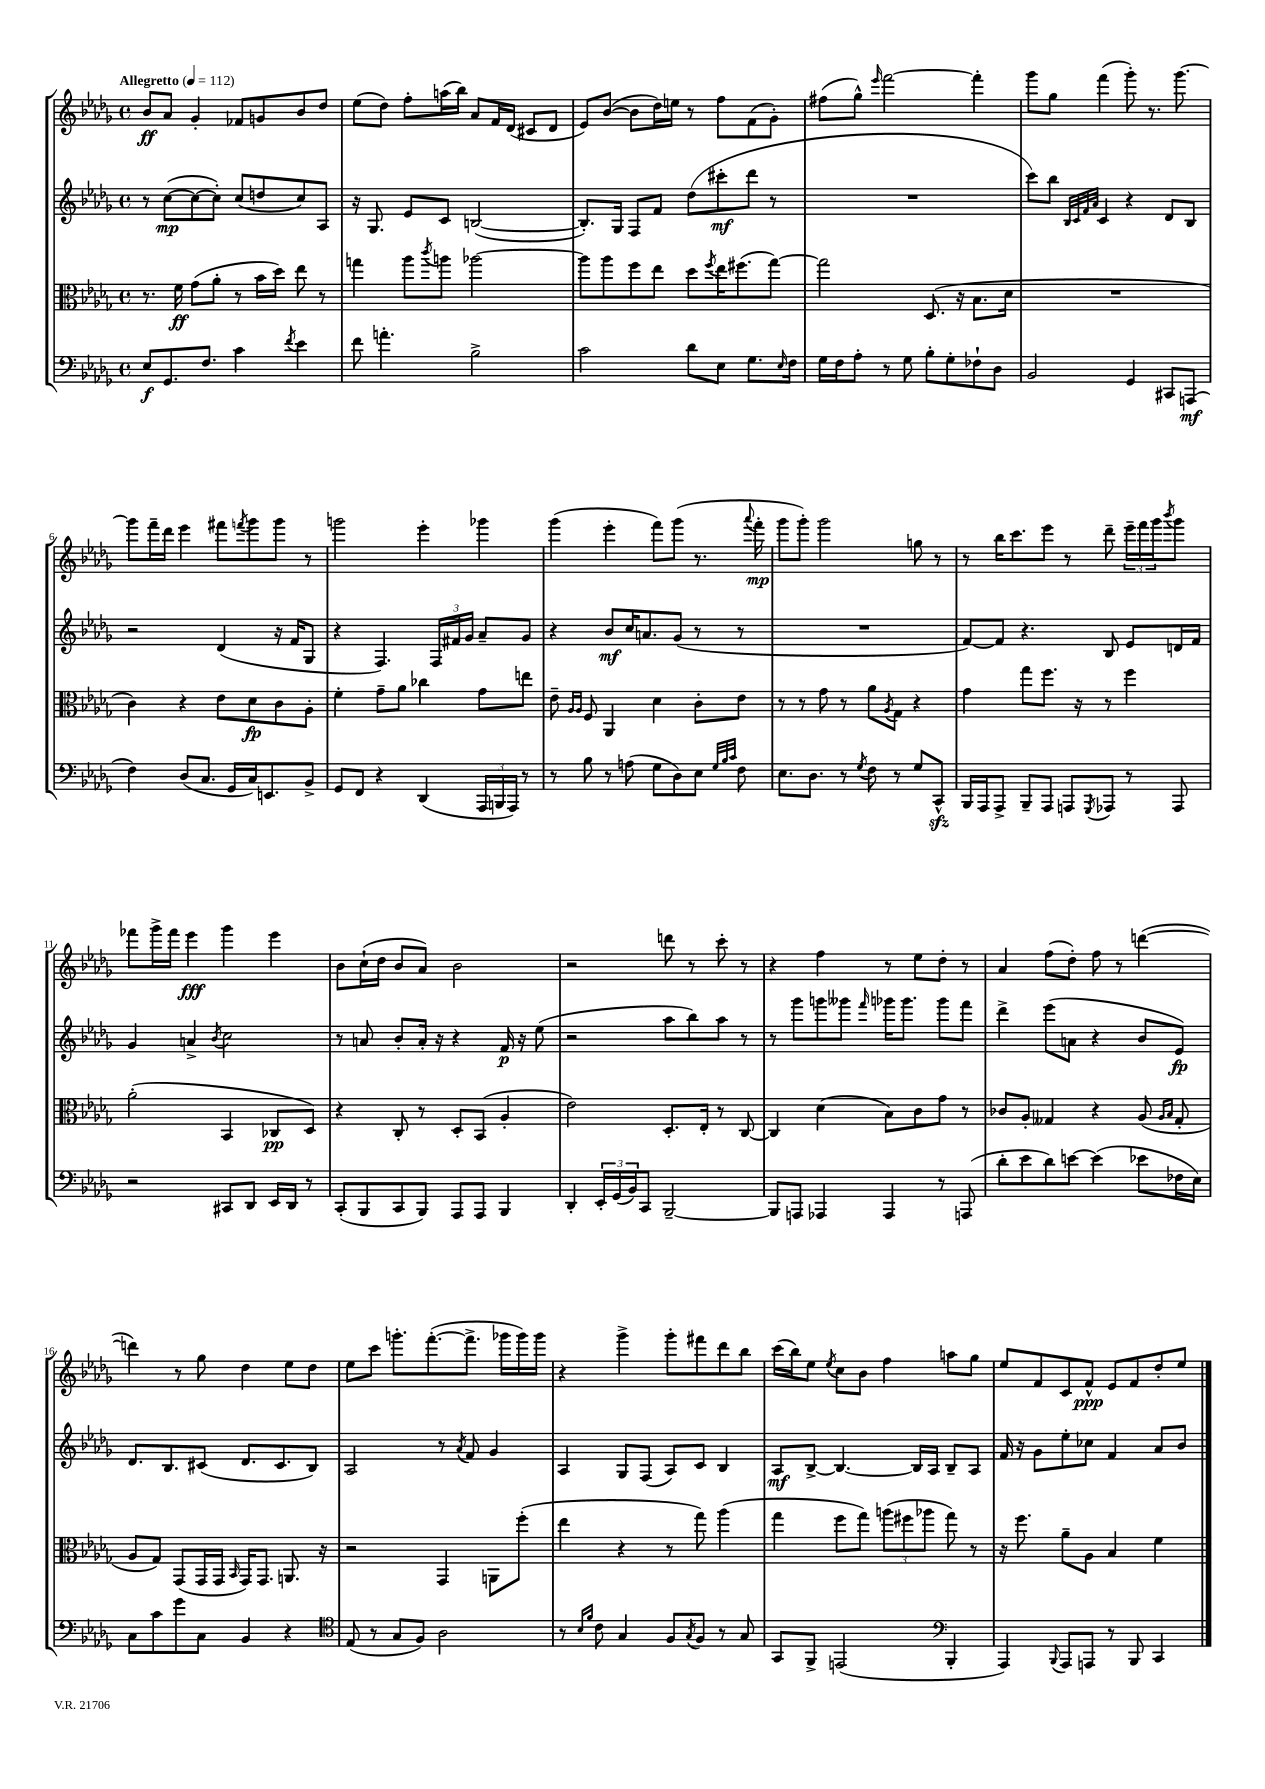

**kern	**kern	**kern	**kern
*staff4	*staff3	*staff2	*staff1
*clefF4	*clefC3	*clefG2	*clefG2
*k[b-e-a-d-g-]	*k[b-e-a-d-g-]	*k[b-e-a-d-g-]	*k[b-e-a-d-g-]
*M4/4	*M4/4	*M4/4	*M4/4
*met(c)	*met(c)	*met(c)	*met(c)
*MM112	*MM112	*MM112	*MM112
8E-	8.r	8r	8b-
8.GG-	.	([8cc	8a-
.	16f	.	.
.	(8g-	8cc_	4g-'
8.F	.	.	.
.	8a-'	8cc'])	.
4c	8r	(8cc	8f-
.	16b-	8dd	8g
.	16dd-)	.	.
8qf	.	.	.
4e-	8ee-	8cc)	8b-
.	8r	8A-	8dd-
=	=	=	=
8f	4gg	16r	(8ee-
.	.	8.G-	.
4.a'	.	.	8dd-)
.	8aa-	8e-	8ff'
.	8qccc	.	.
.	8aa	8c	(16aa
.	.	.	16bb-)
2B-^	[2aa-	([2B	8a-
.	.	.	16f
.	.	.	(16d-
.	.	.	8c#
.	.	.	8d-
=	=	=	=
2c	8aa-]	8.B'])	8e-)
.	8aa-	.	([8b-
.	.	16G-	.
.	8ff	8F	8b-]
.	8ee-	8f	16dd-)
.	.	.	16ee
8d-	8dd-	(8dd-	8r
.	8qff	.	.
8E-	16ee-	8ccc#'	8ff
.	(8.ff#	.	.
8.G-	.	8ddd-	(8f
.	[8gg-)	8r	8g-')
16qqE-	.	.	.
16F	.	.	.
=	=	=	=
16G-	2gg-]	1r	(8ff#
16F	.	.	.
8A-'	.	.	8gg-^^)
.	.	.	16qqeee-
8r	.	.	[2fff
8G-	.	.	.
8B-'	(8.D-	.	.
8G-'	.	.	.
.	16r	.	.
8F-`	8.B-	.	4fff']
8D-	.	.	.
.	16d-	.	.
=	=	=	=
2BB-	1r	8ccc)	8ggg-
.	.	8bb-	8gg-
.	.	32qqB-	.
.	.	32qqc	.
.	.	32qqf	.
.	.	32qqa-	.
.	.	4c	(4fff
4GG-	.	4r	8ggg-')
.	.	.	8.r
8CC#	.	8d-	.
.	.	.	[8.ggg-
(8AAA	.	8B-	.
=	=	=	=
4F)	4c)	2r	8ggg-]
.	.	.	16fff~
.	.	.	16ddd-
(8D-	4r	.	4eee-
8.C	.	.	.
.	8e-	(4d-	8fff#
16GG-	.	.	.
.	.	.	8qfff
16C)	8d-	.	8ggg-
8.EE	.	.	.
.	8c	16r	8ggg-
.	.	16f	.
8BB-^	8A-'	8G-	8r
=	=	=	=
8GG-	4f'	4r	2ggg
8FF	.	.	.
4r	8g-~	4.F)	.
.	8a-	.	.
(4DD-	4cc-	.	4eee-'
.	.	24F	.
.	.	24f#	.
.	.	24g-	.
24AAA-	8g-	8a-~	4ggg-
24BBB	.	.	.
24AAA-)	.	.	.
8r	8ee	8g-	.
=	=	=	=
8r	8e-~	4r	(4ggg-
.	16qqA-	.	.
.	16qqA-	.	.
8B-	8F	.	.
8r	4AA-	8b-	4eee-'
(8A	.	16cc	.
.	.	8.a	.
8G-	4d-	.	8fff)
8D-)	.	(8g-	(8ggg-
8E-	8c'	8r	8.r
32qqG-	.	.	.
32qqB-	.	.	.
32qqc	.	.	.
8F	8e-	8r	.
.	.	.	8qqaaa-
.	.	.	16fff'
=	=	=	=
8.E-	8r	1r	8ggg-
.	8r	.	8ggg-')
8.D-	.	.	.
.	8g-	.	2ggg-
8r	8r	.	.
8qG-	.	.	.
8F	8a-	.	.
.	8qA-	.	.
8r	8G-	.	.
8G-	4r	.	8gg
8CC^^	.	.	8r
=	=	=	=
16BBB-	4g-	[8f)	8r
16AAA-	.	.	.
8AAA-^	.	8f]	16bb-
.	.	.	8.ccc
8BBB-~	8gg-	4.r	.
8AAA-	8.ff	.	8eee-
8AAA	.	.	8r
.	16r	.	.
8qGGG-	.	.	.
8AAA-	8r	8B-	8ddd-~
8r	4ff	8e-	24eee-~
.	.	.	24fff
.	.	.	24ggg-
.	.	.	8qbbb-
8AAA-	.	16d	8ggg-
.	.	16f	.
=	=	=	=
2r	(2a-'	4g-	8fff-
.	.	.	16ggg-^
.	.	.	16fff-
.	.	4a^	4eee-
.	.	8qb-	.
8CC#	4BB-	2cc	4ggg-
8DD-	.	.	.
16EE-	8C-	.	4eee-
16DD-	.	.	.
8r	8D-)	.	.
=	=	=	=
(8CC'	4r	8r	8b-
8BBB-	.	8a	(16cc`
.	.	.	16dd-
8CC	8C'	8b-'	8b-
8BBB-)	8r	16a'	8a-)
.	.	16r	.
8AAA-	8D-'	4r	2b-
8AAA-	(8BB-	.	.
4BBB-	4A-'	16f	.
.	.	16r	.
.	.	(8ee-	.
=	=	=	=
4DD-'	2e-)	2r	2r
24EE-'	.	.	.
(24GG-	.	.	.
24BB-)	.	.	.
8CC	.	.	.
[2BBB-~	8.D-'	8aa-	8ddd
.	.	8bb-)	8r
.	16E-'	.	.
.	8r	8aa-	8ccc'
.	[8C	8r	8r
=	=	=	=
8BBB-]	4C]	8r	4r
8AAA	.	8ggg-	.
4AAA-	(4d-	8ggg	4ff
.	.	8ggg--	.
.	.	16qqfff	.
4AAA-	8B-)	16ggg-	8r
.	.	8.ggg-	.
.	8c	.	8ee-
8r	8g-	8ggg-	8dd-'
(8AAA	8r	8fff	8r
=	=	=	=
8d-'	8c-	4ddd-^	4a-
8e-	8A-'	.	.
8d-)	4G--	(8eee-	(8ff
[8e	.	8a	8dd-')
(4e]	4r	4r	8ff
.	.	.	8r
8e-	(8A-	8b-	([4ddd
.	16qqA-	.	.
.	16qqB-	.	.
16F-	8G--'	8e-)	.
16E-)	.	.	.
=	=	=	=
8C	8A-	8.d-	4ddd])
8c	8G-)	.	.
.	.	8.B-	.
8g-	(8GG-	.	8r
8C	16GG-	(8c#	8gg-
.	16GG-	.	.
.	16qqBB-	.	.
4BB-	16GG-)	8.d-	4dd-
.	8.GG-	.	.
.	.	8.c#	.
4r	8.AA	.	8ee-
.	.	8B-)	8dd-
.	16r	.	.
=	=	=	=
*clefC4	*	*	*
(8E-	2r	2A-	8ee-
8r	.	.	8ccc
8G-	.	.	8.ggg'
8F)	.	.	.
.	.	.	([8.fff'
2A-	4GG-	8r	.
.	.	8qa-	.
.	.	8f	8.fff^]
.	8AA	4g-	.
.	.	.	16ggg-
.	(8ff'	.	16ggg-)
.	.	.	16ggg-
=	=	=	=
8r	4ee-	4A-	4r
16qqB-	.	.	.
16qqf	.	.	.
8c	.	.	.
4G-	4r	8G-	4ggg-^
.	.	(8F	.
8F	8r	8A-)	8ggg-'
8qG-	.	.	.
8F	8gg-)	8c	8fff#
8r	(4aa-	4B-	8ddd-
8G-	.	.	8bb-
=	=	=	=
8GG-	4gg-	8A-	(16ccc
.	.	.	16bb-)
8FF^	.	[8B-^	8ee-
.	.	.	8qee-
(2EE	8ff	4.B-_	8cc
.	8gg-)	.	8b-
.	(12aa	.	4ff
.	12ff#	.	.
.	.	16B-]	.
.	12aa-	.	.
.	.	16A-	.
*clefF4	*	*	*
4BBB-'	8gg-)	8B-~	8aa
.	8r	8A-	8gg-
=	=	=	=
4AAA-)	16r	16f	8ee-
.	8.ff	16r	.
.	.	8g-	8f
8qqBBB-	.	.	.
8AAA-	8a-~	8ee-'	8c
8AAA	8A-	8cc-	8f^^
8r	4B-	4f	8e-
8BBB-	.	.	8f
4CC	4f	8a-	8dd-'
.	.	8b-	8ee-
==	==	==	==
*-	*-	*-	*-
